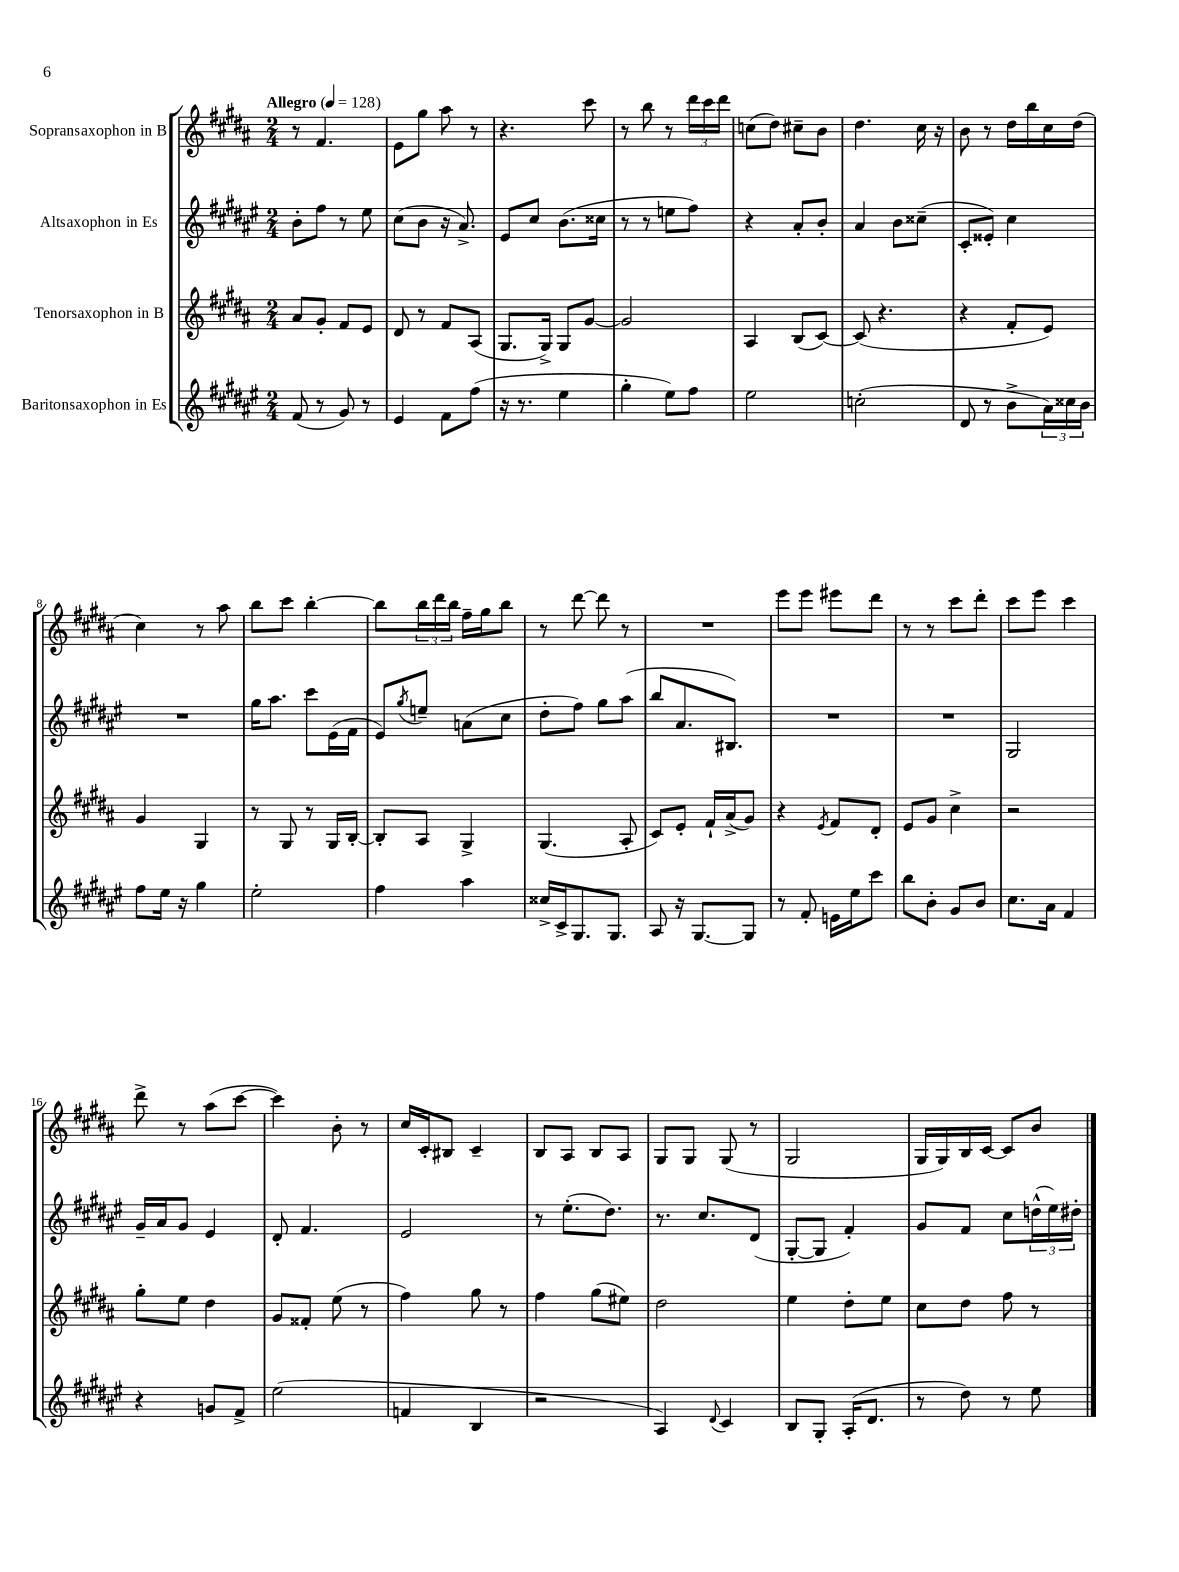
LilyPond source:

<<
\new StaffGroup <<
\new Staff = "s0" \with { instrumentName = "Sopransaxophon in B" } {
    \clef treble \key b \major \numericTimeSignature \time 2/4 \tempo "Allegro" 4 = 128
    r8 fis'4. |
    e'8 gis''8 ais''8 r8 |
    r4. cis'''8 |
    r8 b''8 r8 \tuplet 3/2 { dis'''16 cis'''16 dis'''16 } |
    c''8( dis''8) cis''8-- b'8 |
    dis''4. cis''16 r16 |
    b'8 r8 dis''16 b''16 cis''16 dis''16( |
    cis''4) r8 ais''8 |
    b''8 cis'''8 b''4~-. |
    b''8 \tuplet 3/2 { b''16 dis'''16 b''16 } fis''16-- gis''16 b''8 |
    r8 dis'''8~ dis'''8 r8 |
    R2 |
    e'''8 e'''8 eis'''8 dis'''8 |
    r8 r8 cis'''8 dis'''8-. |
    cis'''8 e'''8 cis'''4 |
    dis'''8-> r8 ais''8( cis'''8~ |
    cis'''4) b'8-. r8 |
    cis''16 cis'16-. bis8 cis'4-- |
    b8 ais8 b8 ais8 |
    gis8 gis8 gis8( r8 |
    gis2 |
    gis16 gis16) b16 cis'16~ cis'8 b'8 \bar "|." |
}
\new Staff = "s1" \with { instrumentName = "Altsaxophon in Es" } {
    \clef treble \key fis \major \numericTimeSignature \time 2/4
    b'8-. fis''8 r8 eis''8 |
    cis''8( b'8 r16 ais'8.->) |
    eis'8 cis''8 b'8.( cisis''16 |
    r8 r8 e''8 fis''8) |
    r4 ais'8-. b'8-. |
    ais'4 b'8 cisis''8--( |
    cis'8-. eisis'8-.) cis''4 |
    R2 |
    gis''16 ais''8. cis'''8 eis'16( fis'16 |
    eis'8) \acciaccatura { gis''8 } e''8-- a'8( cis''8 |
    dis''8-. fis''8) gis''8 ais''8( |
    b''8 ais'8. bis8.) |
    R2 |
    R2 |
    gis2 |
    gis'16-- ais'16 gis'8 eis'4 |
    dis'8-. fis'4. |
    eis'2 |
    r8 eis''8.-.( dis''8.) |
    r8. cis''8. dis'8( |
    gis8~-. gis8 fis'4-.) |
    gis'8 fis'8 cis''8 \tuplet 3/2 { d''16-^( eis''16) dis''16-. } \bar "|." |
}
\new Staff = "s2" \with { instrumentName = "Tenorsaxophon in B" } {
    \clef treble \key b \major \numericTimeSignature \time 2/4
    ais'8 gis'8-. fis'8 e'8 |
    dis'8 r8 fis'8 ais8( |
    gis8. gis16->) gis8 gis'8~ |
    gis'2 |
    ais4 b8( cis'8~) |
    cis'8( r4. |
    r4 fis'8-. e'8) |
    gis'4 gis4 |
    r8 gis8 r8 gis16 b16~-. |
    b8-. ais8 gis4-> |
    gis4.( ais8-. |
    cis'8) e'8-. fis'16-! ais'16->( gis'8) |
    r4 \acciaccatura { e'8 } fis'8 dis'8-. |
    e'8 gis'8 cis''4-> |
    r2 |
    gis''8-. e''8 dis''4 |
    gis'8 fisis'8-. e''8( r8 |
    fis''4) gis''8 r8 |
    fis''4 gis''8( eis''8) |
    dis''2 |
    e''4 dis''8-. e''8 |
    cis''8 dis''8 fis''8 r8 \bar "|." |
}
\new Staff = "s3" \with { instrumentName = "Baritonsaxophon in Es" } {
    \clef treble \key fis \major \numericTimeSignature \time 2/4
    fis'8( r8 gis'8) r8 |
    eis'4 fis'8 fis''8( |
    r16 r8. eis''4 |
    gis''4-. eis''8) fis''8 |
    eis''2 |
    c''2-.( |
    dis'8 r8 b'8-> \tuplet 3/2 { ais'16) cisis''16 b'16 } |
    fis''8 eis''16 r16 gis''4 |
    eis''2-. |
    fis''4 ais''4 |
    cisis''16-> cis'16-> gis8. gis8. |
    ais8 r16 gis8.~ gis8 |
    r8 fis'8-. e'16 eis''16 cis'''8 |
    b''8 b'8-. gis'8 b'8 |
    cis''8. ais'16 fis'4 |
    r4 g'8 fis'8-> |
    eis''2( |
    f'4 b4 |
    r2 |
    ais4) \appoggiatura { dis'8 } cis'4 |
    b8 gis8-. ais16-.( dis'8. |
    r8 dis''8) r8 eis''8 \bar "|." |
}
>>
>>
